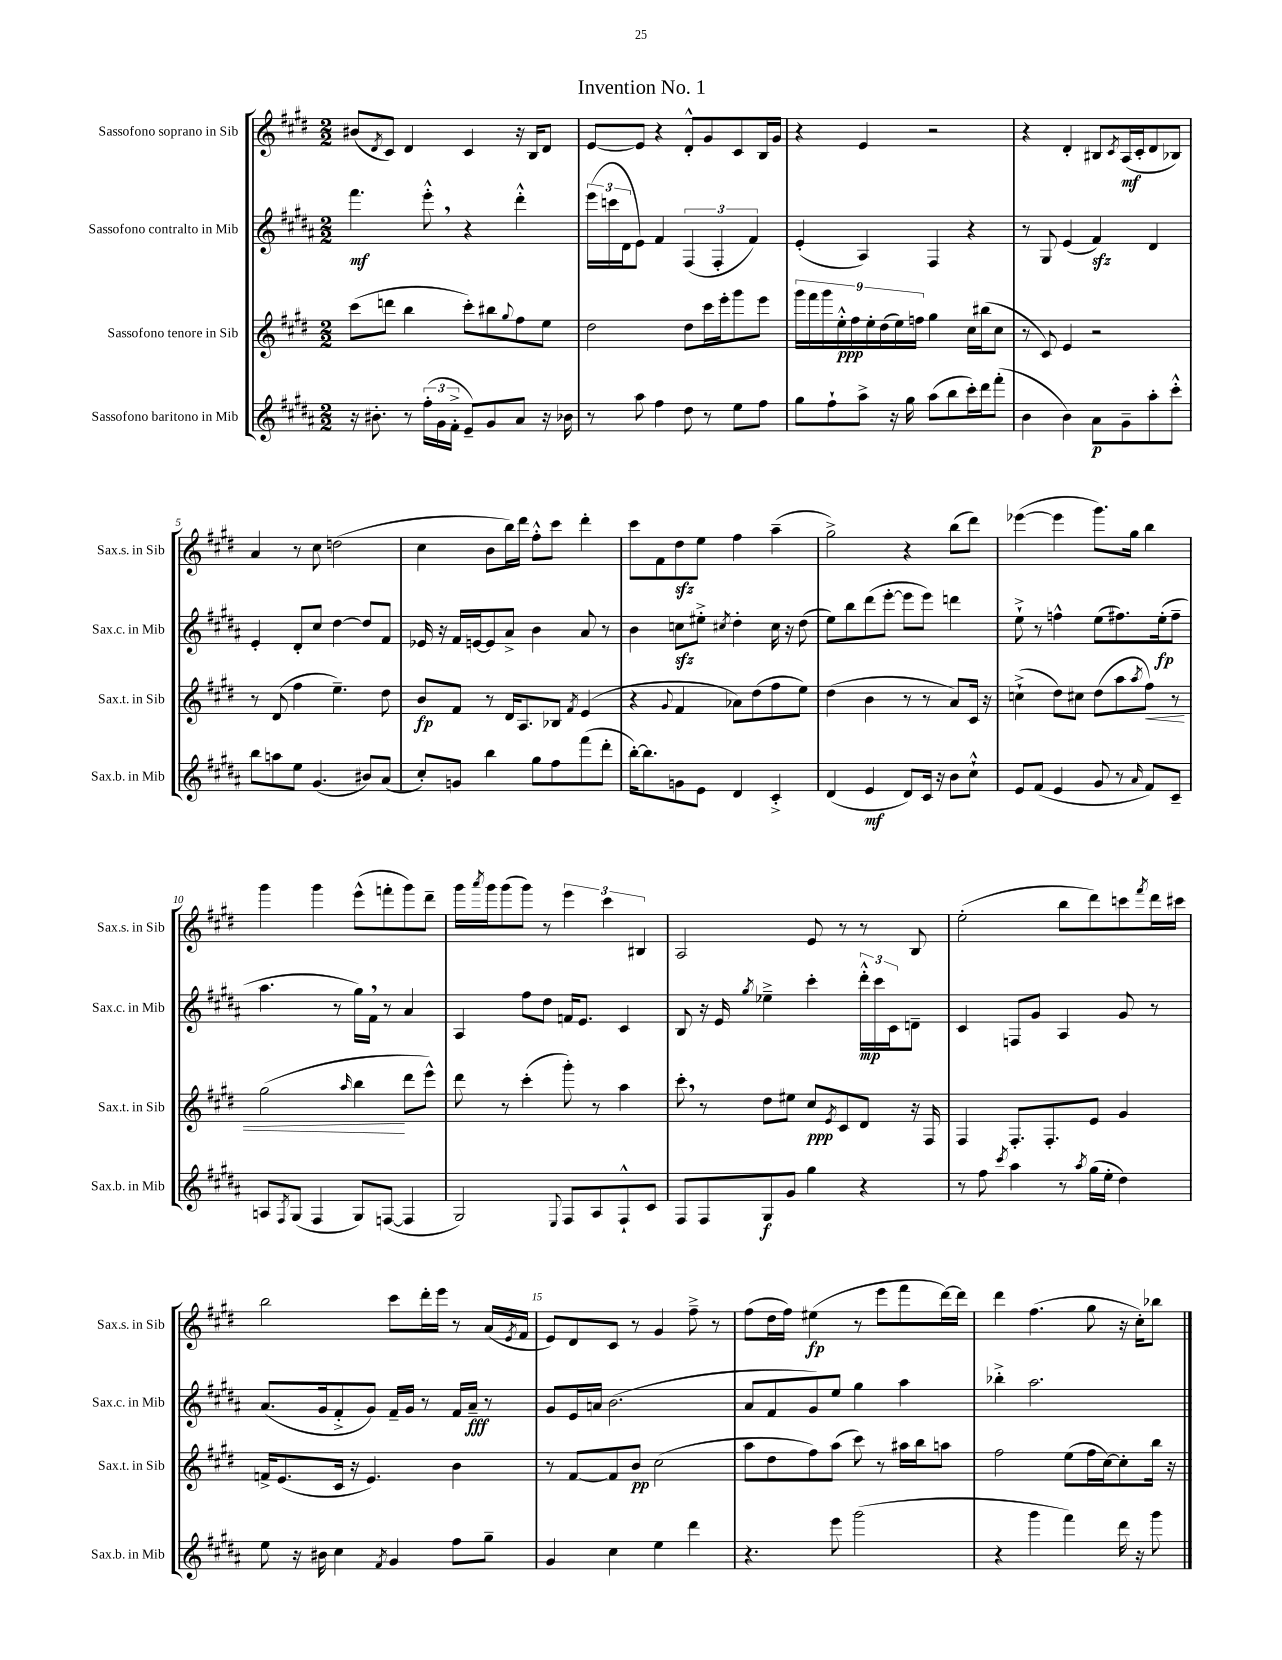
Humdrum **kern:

**kern	**kern	**kern	**kern
*staff4	*staff3	*staff2	*staff1
*clefG2	*clefG2	*clefG2	*clefG2
*k[f#c#g#d#a#]	*k[f#c#g#d#]	*k[f#c#g#d#a#]	*k[f#c#g#d#]
*M2/2	*M2/2	*M2/2	*M2/2
16r	(8ccc#\L	4.fff#\	(8b#/L
8.b#'\	.	.	.
.	.	.	8qd#/
.	8ddd\J	.	8c#/J)
8r	4bb\	.	4d#/
(24ff#'\LL	.	8eee'^^\	.
24g#\	.	.	.
24f#'^\JJ	.	.	.
8e~/L)	8ccc#'\L)	4r	4c#/
8g#/	8bb#\	.	.
.	8qqgg#/	.	.
8a#/J	8ff#\	4ddd#'^^\	16r
.	.	.	16B/LK
16r	8ee\J	.	8d#/J
16b-\	.	.	.
=	=	=	=
8r	2dd#\	(24eee\LL	[8e/L
.	.	24ccc\	.
.	.	24d#\J	.
8aa#\	.	8e\J)	8e/]J
4ff#\	.	4f#/	4r
8dd#\	8dd#\L	(6F#/	8d#'^^/L
8r	16ccc#\L	.	8g#/
.	.	6F#'/	.
.	16eee'\J	.	.
8ee\L	8ggg#\	.	8c#/
.	.	6f#/)	.
8ff#\J	8eee\J	.	16B/L
.	.	.	16g#/JJ
=	=	=	=
8gg#\L	18ggg#\LL	(4e'/	4r
.	18fff#\	.	.
.	18ggg#\	.	.
8ff#`\	.	.	.
.	18ee'^^\	.	.
.	18ff#\	.	.
8aa#^\J	.	4A#/)	4e/
.	18ee'\	.	.
.	(18dd#\	.	.
16r	.	.	.
.	18ee\)	.	.
16gg#\	.	.	.
.	18ff\JJ	.	.
(8aa#\L	4gg#\	4F#/	2r
8bb\	.	.	.
16ccc#'\L)	16cc#\LL	4r	.
16ddd#\J	(16bb#\J	.	.
(8fff#'\J	8cc#\J	.	.
=	=	=	=
4b\	8r	8r	4r
.	8c#/)	8G#/	.
4b\)	4e/	(4e/	4d#'/
8a#\L	2r	4f#/)	8B#/L
.	.	.	8qc#/
8g#~\	.	.	(16A/L
.	.	.	16c#'/J
8aa#'\	.	4d#/	8d#/
8ccc#'^^\J	.	.	8B-/J)
=	=	=	=
8bb\L	8r	4e'/	4a/
8aa\	(8d#/	.	.
8ee\J	4ff#\	8d#'/L	8r
(4.g#/	.	8cc#/J	8cc#\
.	4.ee~\)	[4dd#\	(2dd\
8b#/L)	.	8dd#/]L	.
(8a#/J	8dd#\	8f#/J	.
=	=	=	=
8cc#'/L)	8b/L	16e-/	4cc#\
.	.	16r	.
8g/J	8f#/J	16f#/LL	.
.	.	[16e/J	.
4bb\	8r	8e/]	8b\L
.	16d#/LK	8a#^/J	16bb\L)
.	8.A/	.	16ddd#\JJ
8gg#\L	.	4b\	8ff#'^^\L
8ff#\	8B-/J	.	8ccc#\J
.	8qf#/	.	.
(8fff#\	(4e/	8a#/	4ddd#'\
8ddd#'\J	.	8r	.
=	=	=	=
[16bb'\LK)	4r	4b\	8ccc#\L
8.bb\]	.	.	.
.	.	.	8f#\
.	8qqg#/	.	.
8g\	4f#/	8cc\L	8dd#\
8e\J	.	8ee#'^\J	8ee\J
.	.	8qcc#/	.
4d#/	8a-\L)	4dd#'\	4ff#\
.	(8dd#\	.	.
4c#'^/	8ff#\	16cc#\	(4aa~\
.	.	16r	.
.	8ee\J)	(8dd#\	.
=	=	=	=
(4d#/	(4dd#\	8ee\L)	2gg#^\)
.	.	8bb\	.
4e/	4b\	(8ddd#\	.
.	.	[8eee'\J	.
8d#/L)	8r	8eee\]L	4r
16c#/Jk	8r	8eee\J)	.
16r	.	.	.
8b\L	8a/L)	4ddd\	(8bb\L
8cc#`^^\J	16c#/Jk	.	8ddd#\J)
.	16r	.	.
=	=	=	=
8e/L	(4cc`^\	8ee`^\	([4eee-\
(8f#/J	.	8r	.
4e/	8dd#\L)	4ff^^\	4eee-\]
.	8cc#\J	.	.
8g#/	(8dd#\L	(8ee\L	8.ggg#\L)
8r	8aa\	8.ff#\)	.
.	.	.	16gg#\Jk
16qqa#/	8qaa/	.	.
8f#/L)	8ff#\J)	.	4bb\
.	.	(16ee'\k	.
8c#~/J	8r	8ff#~\J	.
=	=	=	=
8A/L	(2gg#\	4.aa#\	4ggg#\
8qF#/	.	.	.
(8G#/J	.	.	.
4F#/	.	.	4ggg#\
.	.	8r	.
.	16qqaa/	.	.
8G#/L)	4bb\	16gg#\LL)	(8eee^^\L
.	.	16f#\JJ	.
([8F/J	.	8r	8fff'\
4F/]	8ddd#\L	4a#/	8ggg#\)
.	8eee^^\J)	.	8ddd#~\J
=	=	=	=
2G#/)	8ddd#\	4A#/	16ggg#\LL
.	.	.	8qaaa/
.	.	.	16ggg#\J
.	8r	.	(8ggg#\
.	(4ccc#'\	8ff#\L	8ggg#\J)
.	.	8dd#\J	8r
8qqE/	.	.	.
8F#/L	8ggg#'\)	16f/LK	6eee\
.	.	8.e/J	.
8A#/	8r	.	.
.	.	.	6ccc#\
8F#`^^/	4aa\	4c#/	.
.	.	.	6B#/
8c#/J	.	.	.
=	=	=	=
8F#/L	8ccc#'\	8B/	2A/
8F#/	8r	16r	.
.	.	16e/	.
.	.	8qgg#/	.
8G#/	8dd#\L	4ee-~^\	.
8g#/J	8ee#\J	.	.
4gg#\	8cc#/L	4ccc#'\	8e/
.	8qe/	.	.
.	8c#/	.	8r
4r	8d#/J	24ddd#'^^\LL	8r
.	.	24ccc#\	.
.	.	24c#\J	.
.	16r	8d~\J	8B/
.	16F#/	.	.
=	=	=	=
8r	4F#/	4c#/	(2ee'\
8ff#\	.	.	.
8qccc#/	.	.	.
4aa#\	8.F#'/L	8F/L	.
.	.	8g#/J	.
.	8.F#'/	.	.
8r	.	4A#/	8bb\L
8qaa#/	.	.	.
(16gg#\LL	8e/J	.	8ddd#\)
16ee'\JJ	.	.	.
4dd#\)	4g#/	8g#/	8ccc\
.	.	.	8qfff#/
.	.	8r	16ddd#\L
.	.	.	16ccc#\JJ
=	=	=	=
8ee\	16f^/LK	(8.a#/L	2bb\
.	(8.e/	.	.
16r	.	.	.
16b#\	.	16g#/k	.
4cc#\	16c#/Jk	8f#'^/	.
.	16r	.	.
.	4.e/)	8g#/J)	.
8qf#/	.	.	.
4g#/	.	16f#~/LL	8ccc#\L
.	.	16g#/JJ	.
.	.	8r	16ddd#'\L
.	.	.	16eee\JJ
8ff#\L	4b\	16f#/LL	8r
.	.	16a#~/JJ	.
8gg#~\J	.	8r	(16a/LL
.	.	.	8qe/
.	.	.	16f#/JJ
=	=	=	=
4g#/	8r	8g#/L	8e/L)
.	[8f#/L	16e/L	8d#/
.	.	16a/JJ	.
4cc#\	8f#/]	(2.b\	8c#/J
.	8b/J	.	8r
4ee\	(2cc#\	.	4g#/
4ddd#\	.	.	8ff#~^\
.	.	.	8r
=	=	=	=
4.r	8aa\L	8a#/L	(8ff#\L
.	8dd#\	8f#/	16dd#\L
.	.	.	16ff#\JJ)
.	8ff#\)	8g#/)	(4ee#\
8eee\	(8aa\J	8ee/J	.
(2ggg#\	8ccc#\)	4gg#\	8r
.	8r	.	8eee\L
.	16aa#\LL	4aa#\	8fff#\
.	16bb\J	.	.
.	8aa\J	.	[16ddd#\L)
.	.	.	16ddd#\]JJ
=	=	=	=
4r	2ff#\	4bb-'^\	4ddd#\
4ggg#\	.	2.aa#\	(4.ff#\
4fff#\)	(8ee\L	.	.
.	16ff#\L	.	8gg#\
.	[16cc#\J)	.	.
16ddd#\	8cc#'\]	.	16r
16r	.	.	16cc#'\LK)
8ggg#\	16bb\Jk	.	8bb-\J
.	16r	.	.
==	==	==	==
*-	*-	*-	*-
